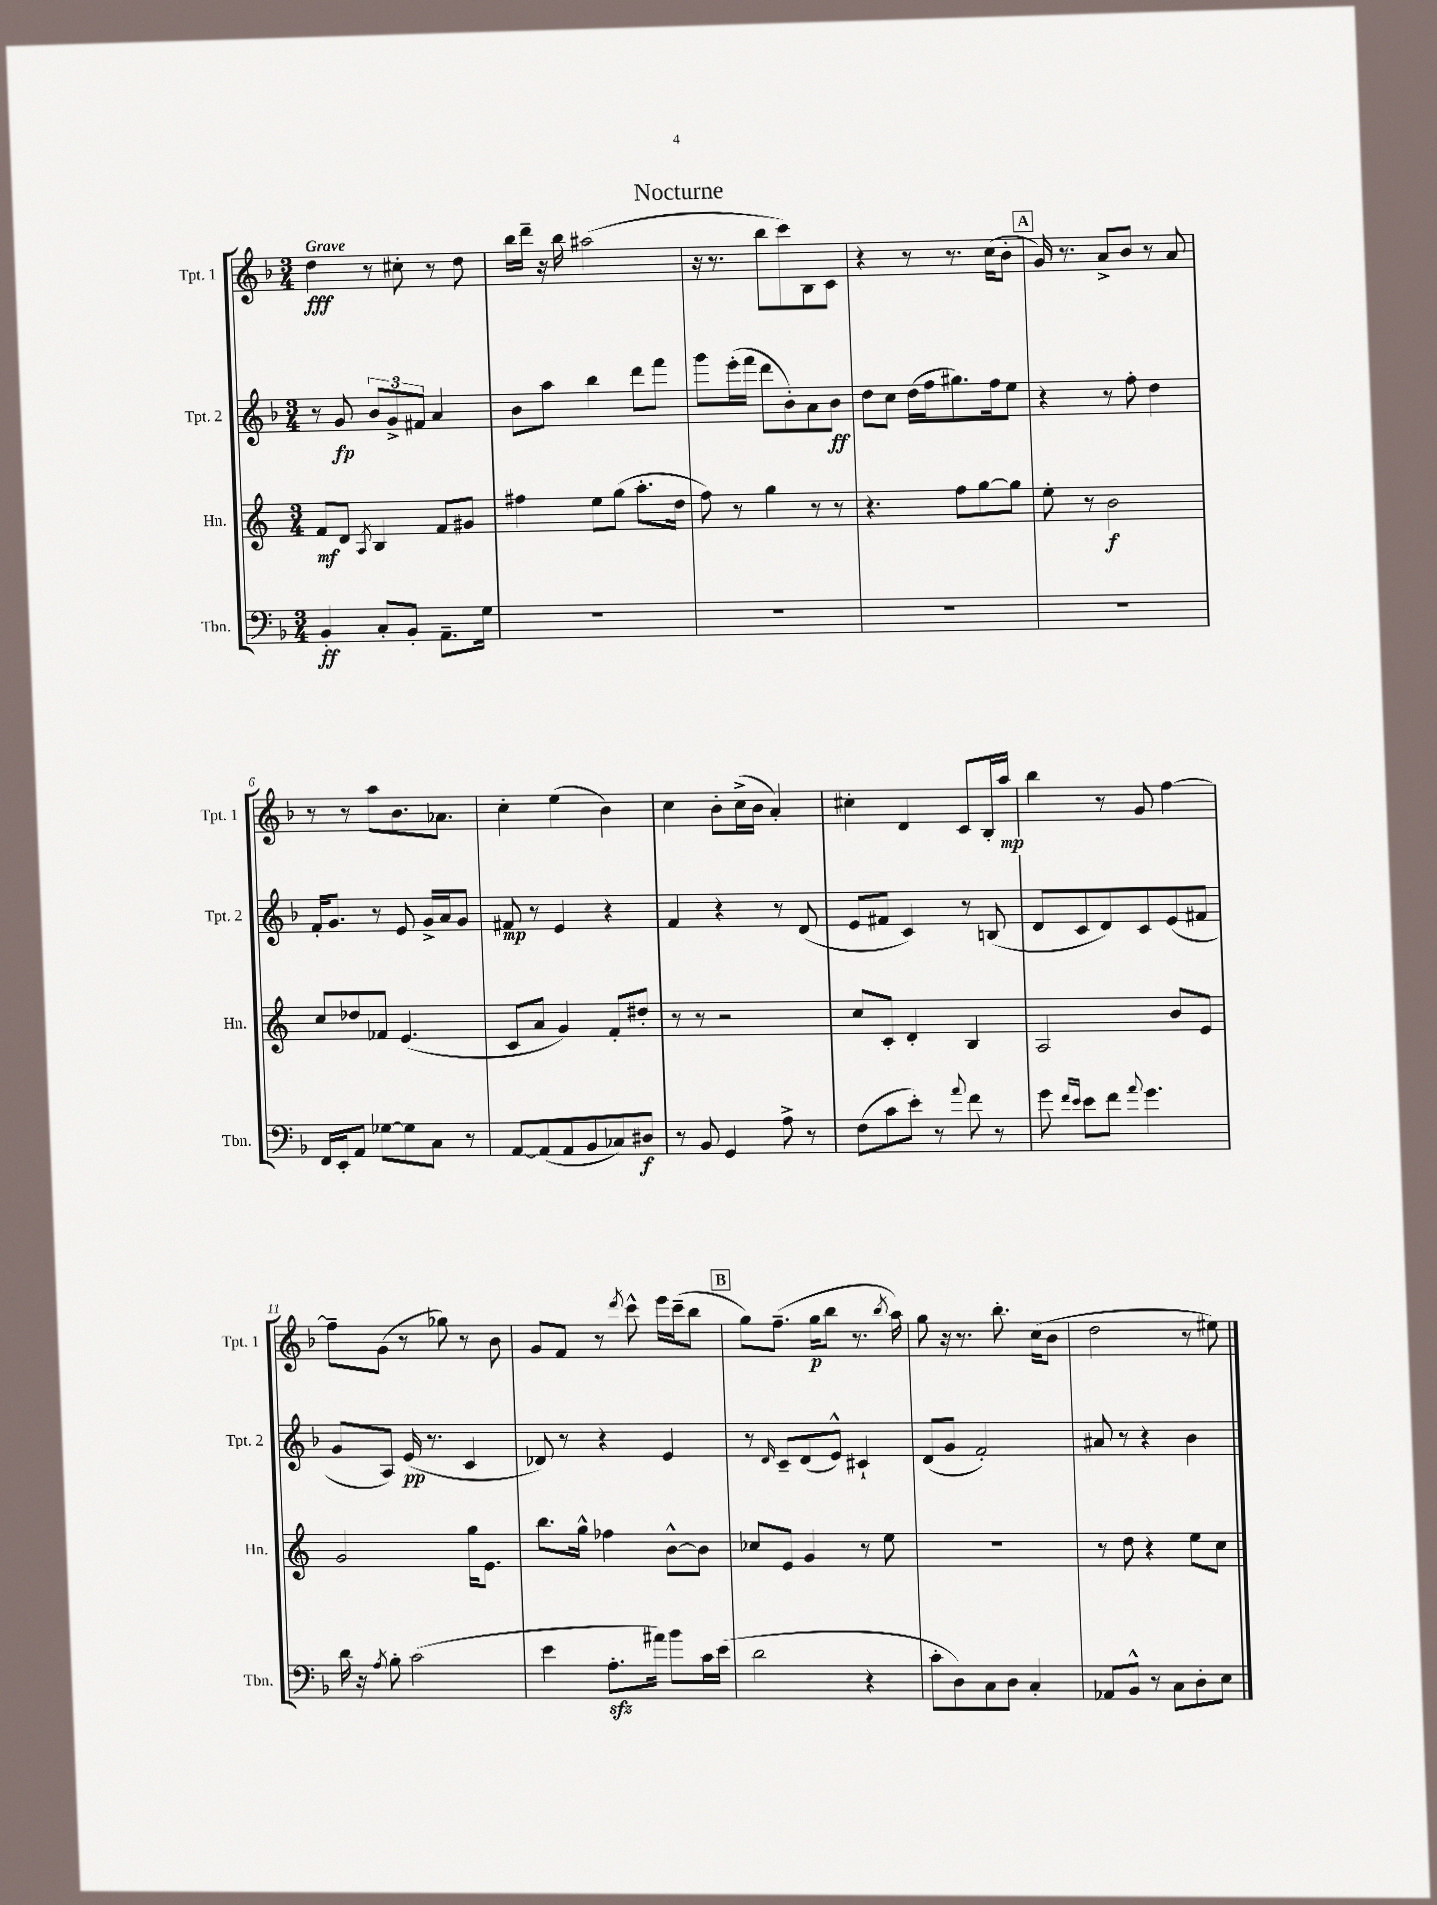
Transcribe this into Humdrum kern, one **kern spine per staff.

**kern	**dynam	**kern	**dynam	**kern	**dynam	**kern	**dynam
*part4	*part4	*part3	*part3	*part2	*part2	*part1	*part1
*staff4	*staff4	*staff3	*staff3	*staff2	*staff2	*staff1	*staff1
*I"Tbn.	*	*I"Hn.	*	*I"Tpt. 2	*	*I"Tpt. 1	*
*I'Tbn.	*	*I'Hn.	*	*I'Tpt. 2	*	*I'Tpt. 1	*
*clefF4	*	*clefG2	*	*clefG2	*	*clefG2	*
*k[b-]	*	*k[]	*	*k[b-]	*	*k[b-]	*
*M3/4	*	*M3/4	*	*M3/4	*	*M3/4	*
=1	=1	=1	=1	=1	=1	=1	=1
!	!	!	!	!	!	!LO:TX:a:B:t=Grave	!
4BB-'/	ff	8f/L	mf	8r	.	4dd\	fff
.	.	8d/J	.	8g/	fp	.	.
.	.	8qA/	.	.	.	.	.
8C'/L	.	4B/	.	12b-/L	.	8r	.
.	.	.	.	12g^/	.	.	.
8BB-'/J	.	.	.	.	.	8cc#X'\	.
.	.	.	.	12f#X/J	.	.	.
8.AA~\L	.	8f/L	.	4a/	.	8r	.
.	.	8g#X/J	.	.	.	8dd\	.
16G\Jk	.	.	.	.	.	.	.
=2	=2	=2	=2	=2	=2	=2	=2
2.r	.	4ff#X\	.	8b-\L	.	16bb-\LL	.
.	.	.	.	.	.	16ddd~\JJ	.
.	.	.	.	8aa\J	.	16r	.
.	.	.	.	.	.	16bb-\	.
.	.	8ee\L	.	4bb-\	.	(2aa#X\	.
.	.	(8gg\J	.	.	.	.	.
.	.	8.aa'\L	.	8ddd\L	.	.	.
.	.	.	.	8fff\J	.	.	.
.	.	16dd\Jk	.	.	.	.	.
=3	=3	=3	=3	=3	=3	=3	=3
2.r	.	8ff\)	.	8ggg\L	.	16r	.
.	.	.	.	.	.	8.r	.
.	.	8r	.	(16eee'\L	.	.	.
.	.	.	.	16fff\JJ	.	.	.
.	.	4gg\	.	8ddd\L	.	8bb-\L	.
.	.	.	.	8b-'\)	.	8ccc\)	.
.	.	8r	.	8a\	.	8B-\	.
.	.	8r	.	8b-\J	ff	8c\J	.
=4	=4	=4	=4	=4	=4	=4	=4
2.r	.	4.r	.	8dd\L	.	4r	.
.	.	.	.	8cc\J	.	.	.
.	.	.	.	(16dd\LL	.	8r	.
.	.	.	.	16ff\J	.	.	.
.	.	8ff\L	.	8.gg#X\)	.	8.r	.
.	.	[8gg\	.	.	.	.	.
.	.	.	.	16ff\k	.	(16cc\KL	.
.	.	8gg\J]	.	8ee\J	.	8b-'\J	.
!!LO:REH:place=s1:t=A
=5	=5	=5	=5	=5	=5	=5	=5
2.r	.	8ee'\	.	4r	.	16g/)	.
.	.	.	.	.	.	8.r	.
.	.	8r	.	.	.	.	.
.	.	2b\	f	8r	.	8a^/L	.
.	.	.	.	8ff'\	.	8b-/J	.
.	.	.	.	4dd\	.	8r	.
.	.	.	.	.	.	8a/	.
!!LO:LB:g=z
=6	=6	=6	=6	=6	=6	=6	=6
16FF/LL	.	8cc/L	.	16f'/KL	.	8r	.
16EE'/J	.	.	.	8.g/J	.	.	.
8AA/J	.	8dd-X/	.	.	.	8r	.
[8G-X\L	.	8f-X/J	.	8r	.	8aa\L	.
8G-\]	.	(4.e/	.	8e/	.	8.b-\	.
8C\J	.	.	.	16g^/LL	.	.	.
.	.	.	.	16a/J	.	8.a-X\J	.
8r	.	.	.	8g/J	.	.	.
=7	=7	=7	=7	=7	=7	=7	=7
[8AA/L	.	8c/L	.	8f#X/	mp	4cc'\	.
(8AA/]	.	8a/J	.	8r	.	.	.
8AA/	.	4g/)	.	4e/	.	(4ee\	.
8BB-/	.	.	.	.	.	.	.
8C-X/)	.	8f'/L	.	4r	.	4b-\)	.
8D#X/J	f	8dd#X'/J	.	.	.	.	.
=8	=8	=8	=8	=8	=8	=8	=8
8r	.	8r	.	4f/	.	4cc\	.
8BB-/	.	8r	.	.	.	.	.
4GG/	.	2r	.	4r	.	8b-'\L	.
.	.	.	.	.	.	(16cc^\L	.
.	.	.	.	.	.	16b-\JJ	.
8A^\	.	.	.	8r	.	4a'/)	.
8r	.	.	.	(8d/	.	.	.
=9	=9	=9	=9	=9	=9	=9	=9
(8F\L	.	8cc/L	.	8e/L	.	4cc#X'\	.
8c\	.	8c'/J	.	8f#X/J	.	.	.
8e'\J)	.	4d'/	.	4c/)	.	4d/	.
8r	.	.	.	.	.	.	.
8qqa/	.	.	.	.	.	.	.
8f\	.	4B/	.	8r	.	8c/L	.
8r	.	.	.	(8Bn/	.	16B-'/L	.
.	.	.	.	.	.	16aa/JJ	mp
=10	=10	=10	=10	=10	=10	=10	=10
8g\	.	2A/	.	8d/L	.	4bb-\	.
16qqf/LL	.	.	.	.	.	.	.
16qqe/JJ	.	.	.	.	.	.	.
8e\L	.	.	.	8c/	.	.	.
8f\J	.	.	.	8d/)	.	8r	.
8qqa/	.	.	.	.	.	.	.
4.g\	.	.	.	8c/	.	8g/	.
.	.	8b/L	.	(8e/	.	[4ff\	.
.	.	8e/J	.	8f#X/J	.	.	.
!!LO:LB:g=z
=11	=11	=11	=11	=11	=11	=11	=11
16d\	.	2g/	.	8g/L	.	8ff~\L]	.
16r	.	.	.	.	.	.	.
8qA/	.	.	.	.	.	.	.
8B-'\	.	.	.	8A/J)	.	(8g\J	.
(2c\	.	.	.	(16e/	pp	8r	.
.	.	.	.	8.r	.	.	.
.	.	.	.	.	.	8gg-X\)	.
.	.	16gg\KL	.	4c/	.	8r	.
.	.	8.e\J	.	.	.	.	.
.	.	.	.	.	.	8b-\	.
=12	=12	=12	=12	=12	=12	=12	=12
4e\	.	8.bb\L	.	8d-X/)	.	8g/L	.
.	.	.	.	8r	.	8f/J	.
.	.	16gg^^\Jk	.	.	.	.	.
8.Azz'\L	.	4ff-X\	.	4r	.	8r	.
.	.	.	.	.	.	8qddd/	.
.	.	.	.	.	.	8ccc^^\	.
16a#X\Jk)	.	.	.	.	.	.	.
8b-\L	.	[8b^^\L	.	4e/	.	16eee\LL	.
.	.	.	.	.	.	(16ccc~\J	.
16c\L	.	8b\J]	.	.	.	8bb-\J	.
(16e\JJ	.	.	.	.	.	.	.
!!LO:REH:place=s1:t=B
=13	=13	=13	=13	=13	=13	=13	=13
2d\	.	8cc-X/L	.	8r	.	8gg\L)	.
.	.	.	.	16qqd/	.	.	.
.	.	8e/J	.	8c~/L	.	(8.ff~\J	.
.	.	4g/	.	(8d/	.	.	.
.	.	.	.	.	.	16gg\KL	p
.	.	.	.	8e^^/J)	.	8bb-\J	.
4r	.	8r	.	4c#X`/	.	8.r	.
.	.	8ee\	.	.	.	.	.
.	.	.	.	.	.	8qbb-/	.
.	.	.	.	.	.	16aa\)	.
=14	=14	=14	=14	=14	=14	=14	=14
8c'\L	.	2.r	.	(8d/L	.	8gg\	.
8D\)	.	.	.	8g/J	.	16r	.
.	.	.	.	.	.	8.r	.
8C\	.	.	.	2f'/)	.	.	.
8D\J	.	.	.	.	.	8.bb-'\	.
4C'/	.	.	.	.	.	.	.
.	.	.	.	.	.	(16cc\KL	.
.	.	.	.	.	.	8b-\J	.
=15	=15	=15	=15	=15	=15	=15	=15
8AA-X/L	.	8r	.	8a#X/	.	2dd\	.
8BB-^^/J	.	8dd\	.	8r	.	.	.
8r	.	4r	.	4r	.	.	.
8C\L	.	.	.	.	.	.	.
8D'\	.	8ee\L	.	4b-\	.	8r	.
8E\J	.	8cc\J	.	.	.	8ee#X\)	.
==	==	==	==	==	==	==	==
*-	*-	*-	*-	*-	*-	*-	*-
